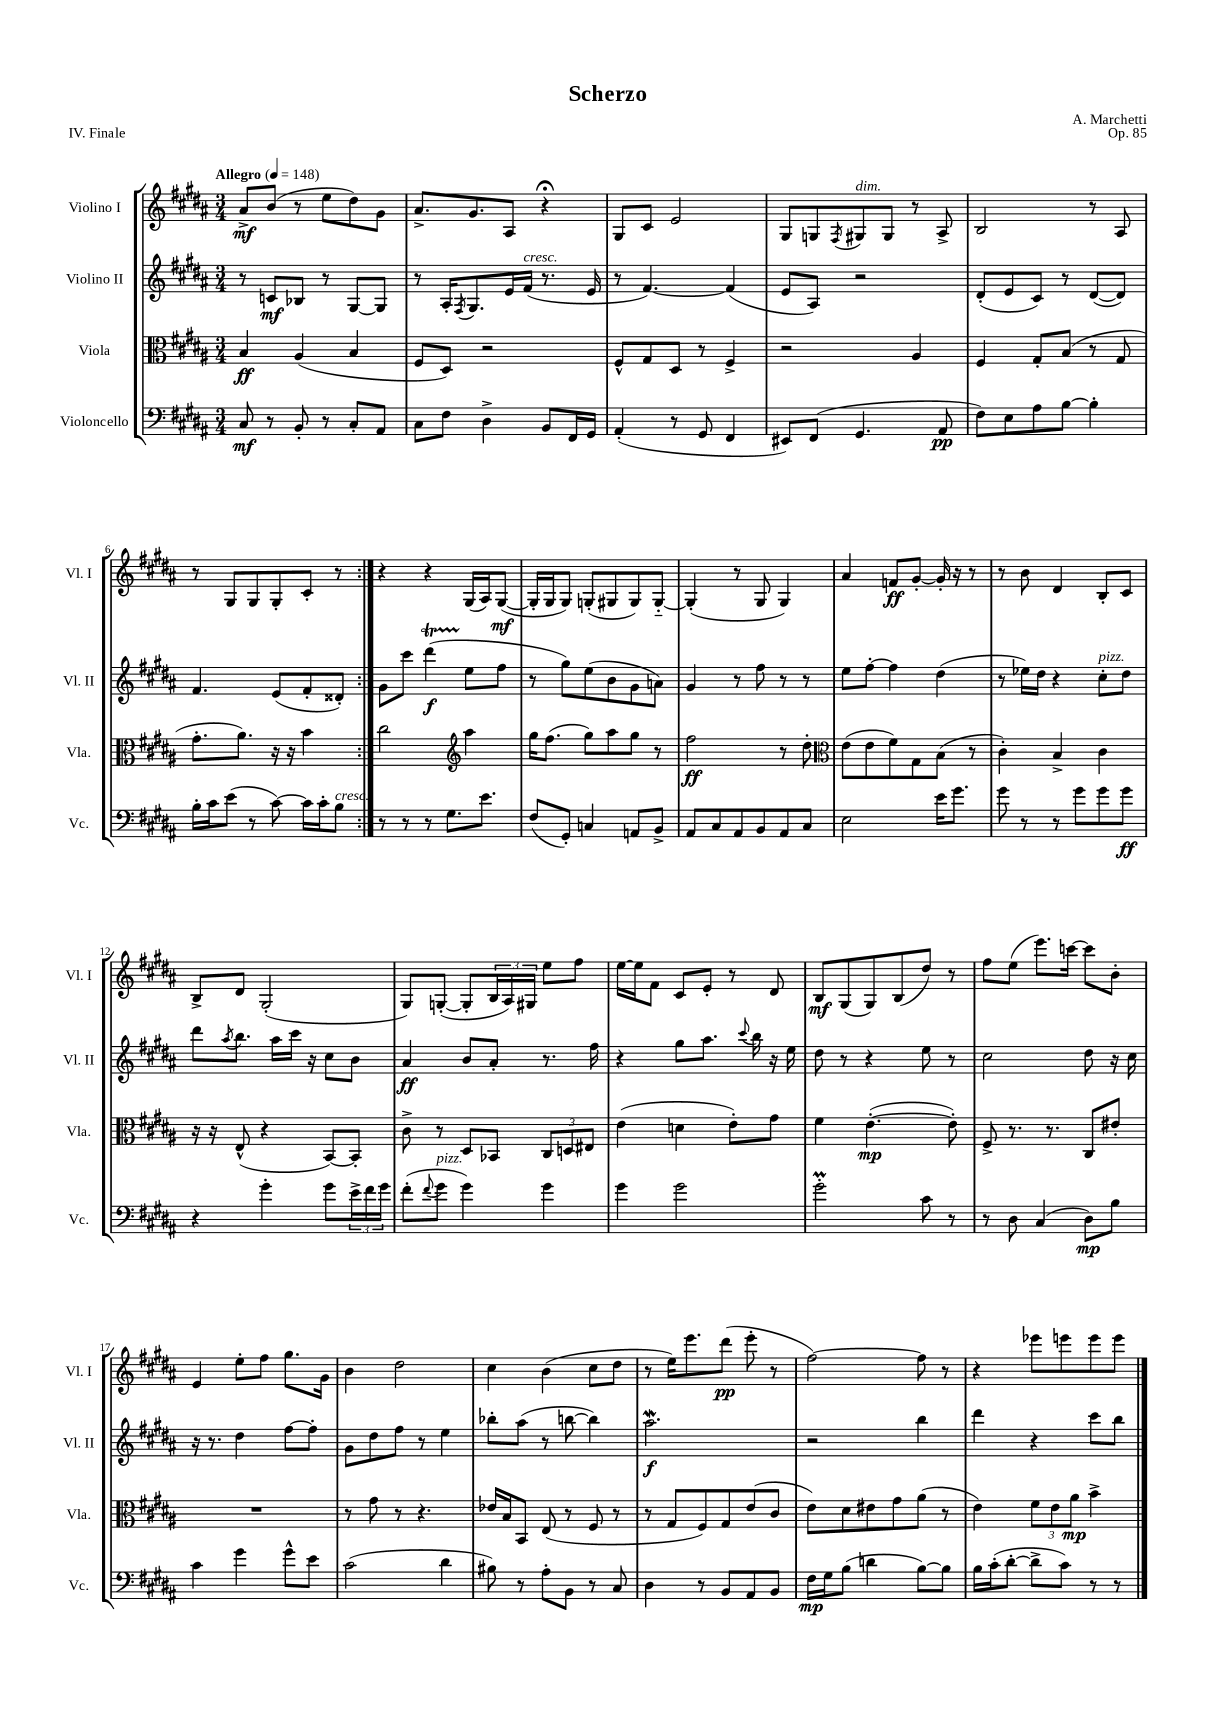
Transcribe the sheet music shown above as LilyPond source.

\header { title = "Scherzo" composer = "A. Marchetti" opus = "Op. 85" piece = "IV. Finale" }
<<
\new StaffGroup <<
\new Staff = "s0" \with { instrumentName = "Violino I" shortInstrumentName = "Vl. I" } {
    \clef treble \key b \major \numericTimeSignature \time 3/4 \tempo "Allegro" 4 = 148
    \repeat volta 2 { ais'8->\mf b'8( r8 e''8 dis''8) gis'8 |
    ais'8.-> gis'8. ais8 r4\fermata |
    gis8 cis'8 e'2 |
    gis8 g8 \acciaccatura { fis8 } gis8^\markup { \italic "dim." } gis8 r8 ais8-> |
    b2 r8 ais8 |
    r8 gis8 gis8 gis8-. cis'8-. r8 | }
    r4 r4 gis16( ais16) gis8~\mf( |
    gis16-. gis16 gis8) g8-.( gis8 gis8) gis8~-_ |
    gis4-.( r8 gis8 gis4) |
    ais'4 f'8\ff gis'8~-. gis'16-. r16 r8 |
    r8 b'8 dis'4 b8-. cis'8 |
    b8-> dis'8 gis2-.( |
    gis8) g8~-.( g8-. \tuplet 3/2 { b16 ais16) gis16 } e''8 fis''8 |
    e''16~ e''16 fis'8 cis'8 e'8-. r8 dis'8 |
    b8\mf gis8( gis8) b8( dis''8) r8 |
    fis''8 e''8( e'''8.) c'''16~ c'''8 b'8-. |
    e'4 e''8-. fis''8 gis''8. gis'16 |
    b'4 dis''2 |
    cis''4 b'4( cis''8 dis''8 |
    r8 e''16) e'''8. dis'''8\pp( e'''8-. r8 |
    fis''2~) fis''8 r8 |
    r4 ees'''8 e'''8 e'''8 e'''8 \bar "|." |
}
\new Staff = "s1" \with { instrumentName = "Violino II" shortInstrumentName = "Vl. II" } {
    \clef treble \key b \major \numericTimeSignature \time 3/4
    \repeat volta 2 { r8 c'8\mf bes8 r8 gis8~ gis8 |
    r8 ais16-. \acciaccatura { fis8 } gis8. e'16 fis'16^\markup { \italic "cresc." }( r8. e'16 |
    r8 fis'4.~) fis'4( |
    e'8 ais8) r2 |
    dis'8-.( e'8 cis'8) r8 dis'8~( dis'8) |
    fis'4. e'8( fis'8-. disis'8-.) | }
    gis'8 cis'''8 dis'''4\startTrillSpan\f( e''8\stopTrillSpan fis''8 |
    r8 gis''8) e''8( b'8 gis'8 a'8) |
    gis'4 r8 fis''8 r8 r8 |
    e''8 fis''8~-. fis''4 dis''4( |
    r8 ees''16) dis''16 r4 cis''8-.^\markup { \italic "pizz." } dis''8 |
    dis'''8 \acciaccatura { ais''8 } b''8. ais''16 cis'''16 r16 cis''8 b'8 |
    ais'4\ff b'8 ais'8-. r8. fis''16 |
    r4 gis''8 ais''8. \appoggiatura { cis'''8 } b''16 r16 e''16 |
    dis''8 r8 r4 e''8 r8 |
    cis''2 dis''8 r16 cis''16 |
    r16 r8. dis''4 fis''8~ fis''8-. |
    gis'8 dis''8 fis''8 r8 e''4 |
    bes''8-. ais''8( r8 b''8~ b''4) |
    ais''2.\mordent\f |
    r2 b''4 |
    dis'''4 r4 cis'''8 b''8 \bar "|." |
}
\new Staff = "s2" \with { instrumentName = "Viola" shortInstrumentName = "Vla." } {
    \clef alto \key b \major \numericTimeSignature \time 3/4
    \repeat volta 2 { b4\ff ais4( b4 |
    fis8 dis8) r2 |
    fis8-^ gis8 dis8 r8 fis4-> |
    r2 ais4 |
    fis4 gis8-. b8( r8 gis8 |
    gis'8.-. ais'8.) r16 r16 b'4 | }
    cis''2 \clef treble ais''4 |
    gis''16 fis''8.( gis''8) ais''8 gis''8 r8 |
    fis''2\ff r8 dis''8-. |
    \clef alto e'8( e'8 fis'8) gis8 b8( r8 |
    cis'4-.) b4-> cis'4 |
    r16 r16 e8-^( r4 b,8~) b,8-. |
    cis'8-> r8 dis8 bes,8 \tuplet 3/2 { cis8 d8 eis8 } |
    e'4( d'4 e'8-.) gis'8 |
    fis'4 e'4.~-.\mp( e'8-.) |
    fis8-> r8. r8. cis8 eis'8-. |
    R2. |
    r8 gis'8 r8 r4. |
    ees'16 b16 b,8 e8( r8 fis8 r8 |
    r8 gis8 fis8) gis8 e'8( cis'8 |
    e'8) dis'8 eis'8 gis'8 ais'8( r8 |
    e'4) \tuplet 3/2 { fis'8 e'8 ais'8\mp } b'4-> \bar "|." |
}
\new Staff = "s3" \with { instrumentName = "Violoncello" shortInstrumentName = "Vc." } {
    \clef bass \key b \major \numericTimeSignature \time 3/4
    \repeat volta 2 { cis8\mf r8 b,8-. r8 cis8-. ais,8 |
    cis8 fis8 dis4-> b,8 fis,16 gis,16 |
    ais,4-.( r8 gis,8 fis,4 |
    eis,8) fis,8( gis,4. ais,8\pp |
    fis8) e8 ais8 b8~ b4-. |
    b16-. cis'16 e'8( r8 cis'8~) cis'16 cis'16-. b8^\markup { \italic "cresc." } | }
    r8 r8 r8 gis8. e'8. |
    fis8( gis,8-.) c4 a,8 b,8-> |
    ais,8 cis8 ais,8 b,8 ais,8 cis8 |
    e2 e'16 gis'8. |
    gis'8 r8 r8 gis'8 gis'8 gis'8\ff |
    r4 gis'4-. gis'8 \tuplet 3/2 { e'16-> fis'16 gis'16 } |
    fis'8-.( \appoggiatura { fis'8 } gis'8^\markup { \italic "pizz." } gis'4) gis'4 |
    gis'4 gis'2 |
    gis'2-.\prall cis'8 r8 |
    r8 dis8 cis4( dis8\mp) b8 |
    cis'4 gis'4 gis'8-^ e'8 |
    cis'2( dis'4 |
    bis8) r8 ais8-. b,8 r8 cis8 |
    dis4 r8 b,8 ais,8 b,8 |
    fis16\mp gis16 b8( d'4 b8~) b8 |
    b16 cis'16-.( dis'8~-. dis'8-> cis'8) r8 r8 \bar "|." |
}
>>
>>
